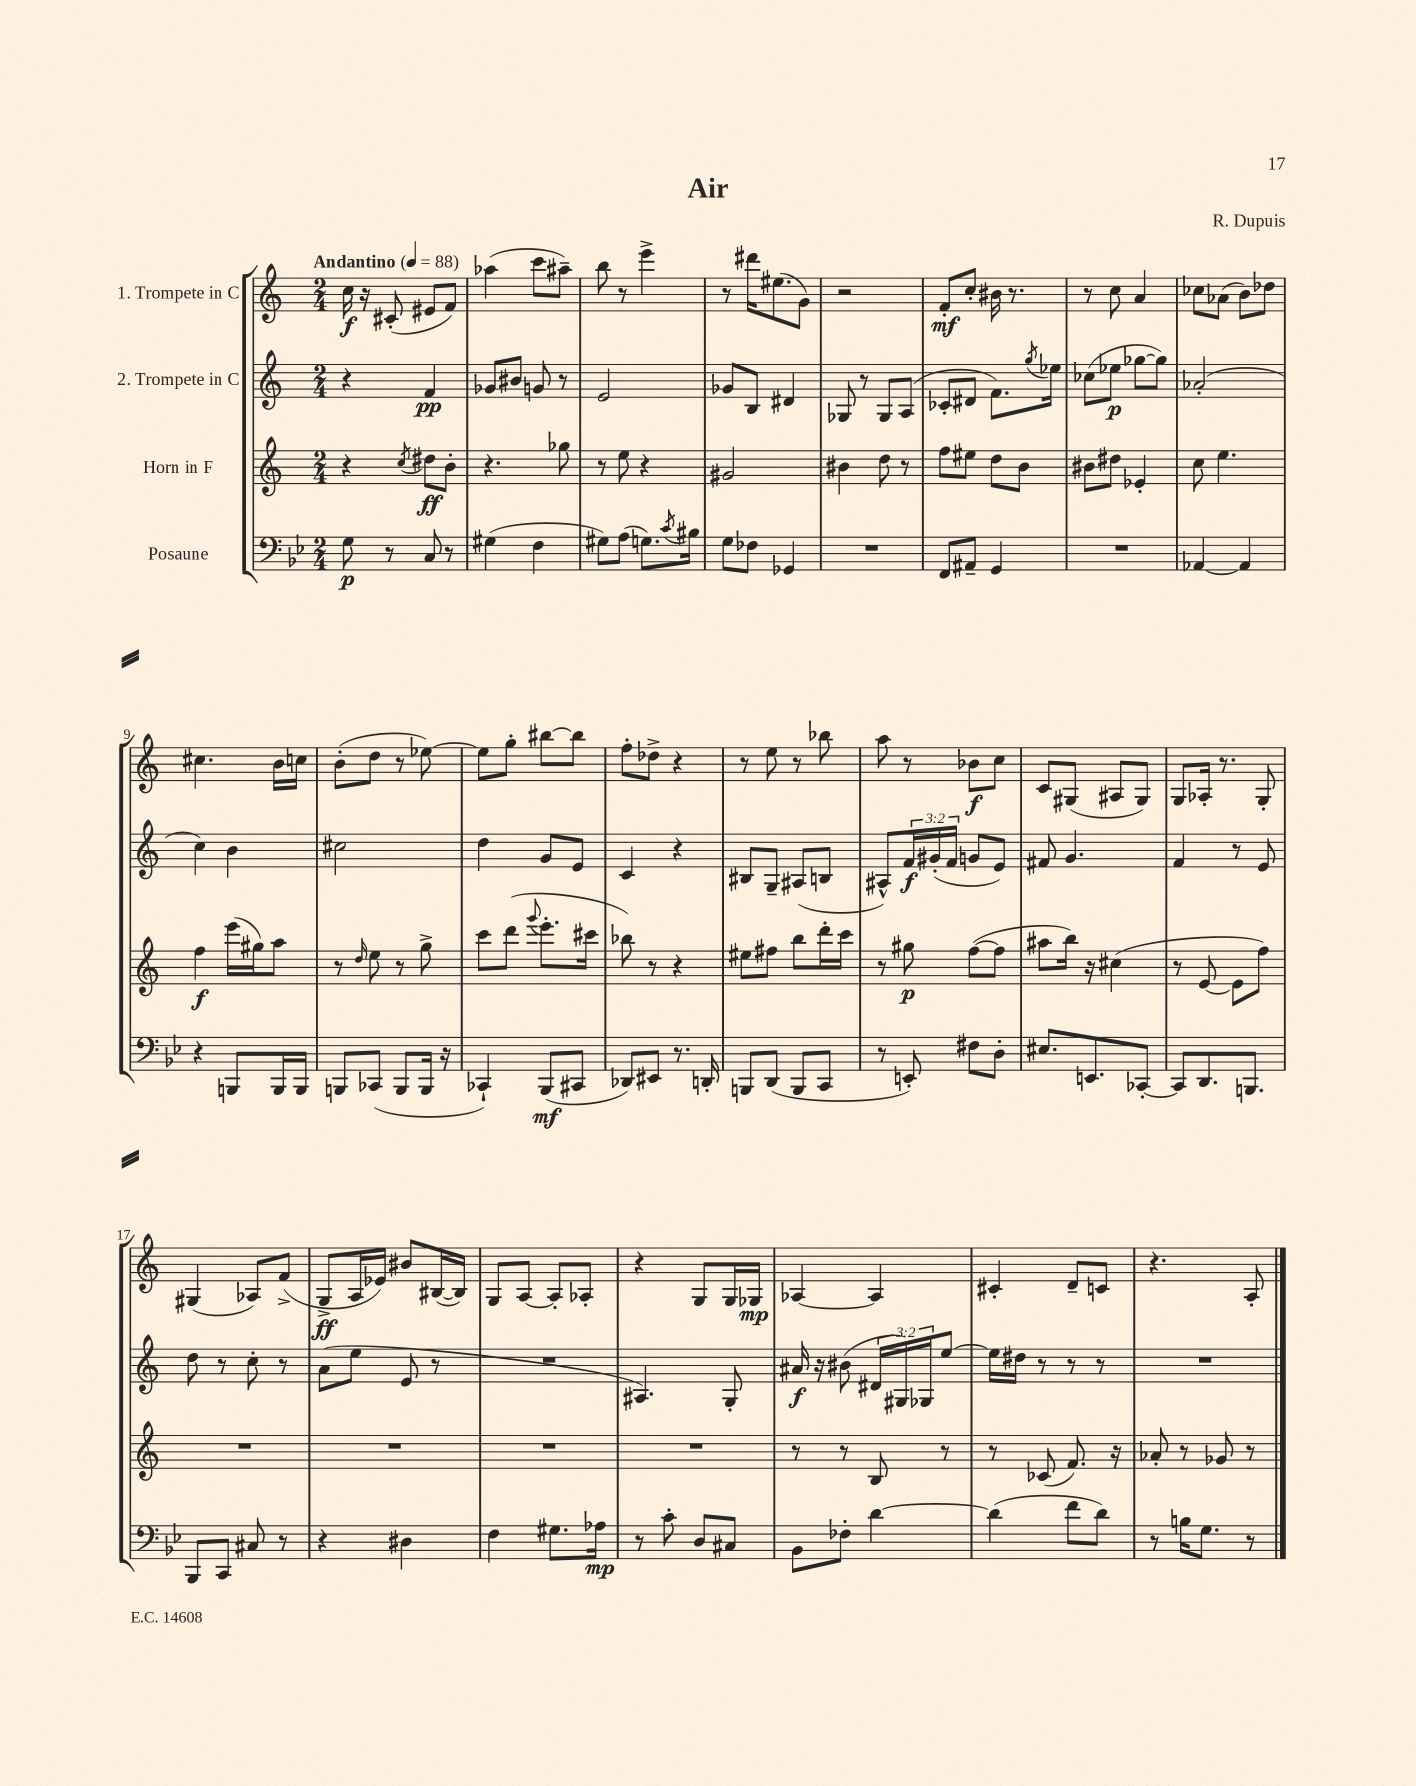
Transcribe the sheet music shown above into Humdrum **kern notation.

**kern	**kern	**kern	**kern
*staff4	*staff3	*staff2	*staff1
*clefF4	*clefG2	*clefG2	*clefG2
*k[b-e-]	*k[]	*k[]	*k[]
*M2/4	*M2/4	*M2/4	*M2/4
*MM88	*MM88	*MM88	*MM88
8G\	4r	4r	16cc\
.	.	.	16r
8r	.	.	(8c#'/
.	8qcc/	.	.
8C/	8dd#\L	4f/	8e#/L
8r	8b'\J	.	8f/J)
=	=	=	=
(4G#\	4.r	8g-/L	(4aa-\
.	.	8b#/J	.
4F\	.	8g/	8ccc\L
.	8gg-\	8r	8aa#~\J)
=	=	=	=
8G#\L)	8r	2e/	8bb\
(8A\J	8ee\	.	8r
8.G\L)	4r	.	4eee^\
8qc/	.	.	.
16B#\Jk	.	.	.
=	=	=	=
8G\L	2g#/	8g-/L	8r
8F-\J	.	8B/J	16ddd#\LK
.	.	.	(8.ee#\
4GG-/	.	4d#/	.
.	.	.	8g\J)
=	=	=	=
2r	4b#\	8G-/	2r
.	.	8r	.
.	8dd\	8G-/L	.
.	8r	(8A/J	.
=	=	=	=
8FF/L	8ff\L	8c-'/L	8f'/L
8AA#~/J	8ee#\J	8d#/J	8cc'/J
4GG/	8dd\L	8.f\L)	16b#\
.	.	.	8.r
.	8b\J	.	.
.	.	8qgg/	.
.	.	16ee-\Jk	.
=	=	=	=
2r	8b#\L	(8cc-\L	8r
.	8dd#\J	8ee-\J	8cc\
.	4e-'/	[8gg-\L	4a/
.	.	8gg-\]J)	.
=	=	=	=
[4AA-/	8cc\	(2a-'/	8cc-\L
.	4.ee\	.	(8a-\J
4AA-/]	.	.	8b\L)
.	.	.	8dd-\J
=	=	=	=
4r	4ff\	4cc\)	4.cc#\
8BBB/L	(16eee\LL	4b\	.
.	16gg#\J)	.	.
16BBB/L	8aa\J	.	16b\LL
16BBB/JJ	.	.	16cc\JJ
=	=	=	=
8BBB/L	8r	2cc#\	(8b'\L
.	16qqdd/	.	.
(8CC-/J	8ee\	.	8dd\J
8BBB/L	8r	.	8r
16BBB/Jk	8gg^\	.	[8ee-\)
16r	.	.	.
=	=	=	=
4CC-`/)	8ccc\L	4dd\	8ee-\]L
.	(8ddd\J	.	8gg'\J
.	8qqggg/	.	.
(8BBB-/L	8.eee'\L	8g/L	[8bb#\L
8CC#/J	.	8e/J	8bb#\]J
.	16ccc#\Jk	.	.
=	=	=	=
8DD-/L)	8bb-\)	4c/	8ff'\L
8EE#/J	8r	.	8dd-^\J
8.r	4r	4r	4r
16DD'/	.	.	.
=	=	=	=
8BBB/L	8ee#\L	8B#/L	8r
(8DD/J	8ff#\J	8G~/J	8ee\
8BBB/L	8bb\L	(8A#/L	8r
8CC/J	16ddd'\L	8B/J	8bb-\
.	16ccc\JJ	.	.
=	=	=	=
8r	8r	8A#^^/L)	8aa\
8EE'/)	8gg#\	24f/L	8r
.	.	(24g#'/	.
.	.	24f/JJ	.
8F#\L	([8ff\L	8g/L	8b-\L
8D'\J	8ff\]J	8e/J)	8cc\J
=	=	=	=
8.E#/L	8aa#\L	8f#/	8c/L
.	16bb\Jk)	4.g/	(8G#/J
8.EE/	16r	.	.
.	(4cc#\	.	8A#/L
[8CC-'/J	.	.	8G#/J)
=	=	=	=
8CC-/]L	8r	4f/	8G/L
8.DD/	[8e/	.	16A-'/Jk
.	.	.	8.r
.	8e\]L	8r	.
8.BBB/J	.	.	.
.	8ff\J)	8e/	8G'/
=	=	=	=
8BBB-/L	2r	8dd\	(4G#/
8CC/J	.	8r	.
8C#/	.	8cc'\	8A-/L)
8r	.	8r	(8f^/J
=	=	=	=
4r	2r	(8a\L	8G^/L
.	.	8ee\J	16A/L
.	.	.	16e-/JJ)
4D#\	.	8e/	8b#/L
.	.	8r	([16B#/L
.	.	.	16B#/]JJ)
=	=	=	=
4F\	2r	2r	8G/L
.	.	.	[8A/J
8.G#\L	.	.	8A'/]L
.	.	.	8A-'/J
16A-\Jk	.	.	.
=	=	=	=
8r	2r	4.A#/)	4r
8c'\	.	.	.
8D/L	.	.	8G/L
8C#/J	.	8G'/	16G/L
.	.	.	16G-/JJ
=	=	=	=
8BB-\L	8r	16a#/	[4A-/
.	.	16r	.
8F-'\J	8r	(8b#\	.
[4d\	8B/	24d#/LL	4A-/]
.	.	24G#/)	.
.	.	24G-/J	.
.	8r	[8ee/J	.
=	=	=	=
(4d\]	8r	16ee\]LL	4c#'/
.	.	16dd#\JJ	.
.	(8c-/	8r	.
8f\L	8.f/)	8r	8d~/L
8d\J)	.	8r	8c/J
.	16r	.	.
=	=	=	=
8r	8a-'/	2r	4.r
16B\LK	8r	.	.
8.G\J	.	.	.
.	8g-/	.	.
8r	8r	.	8A'/
==	==	==	==
*-	*-	*-	*-
